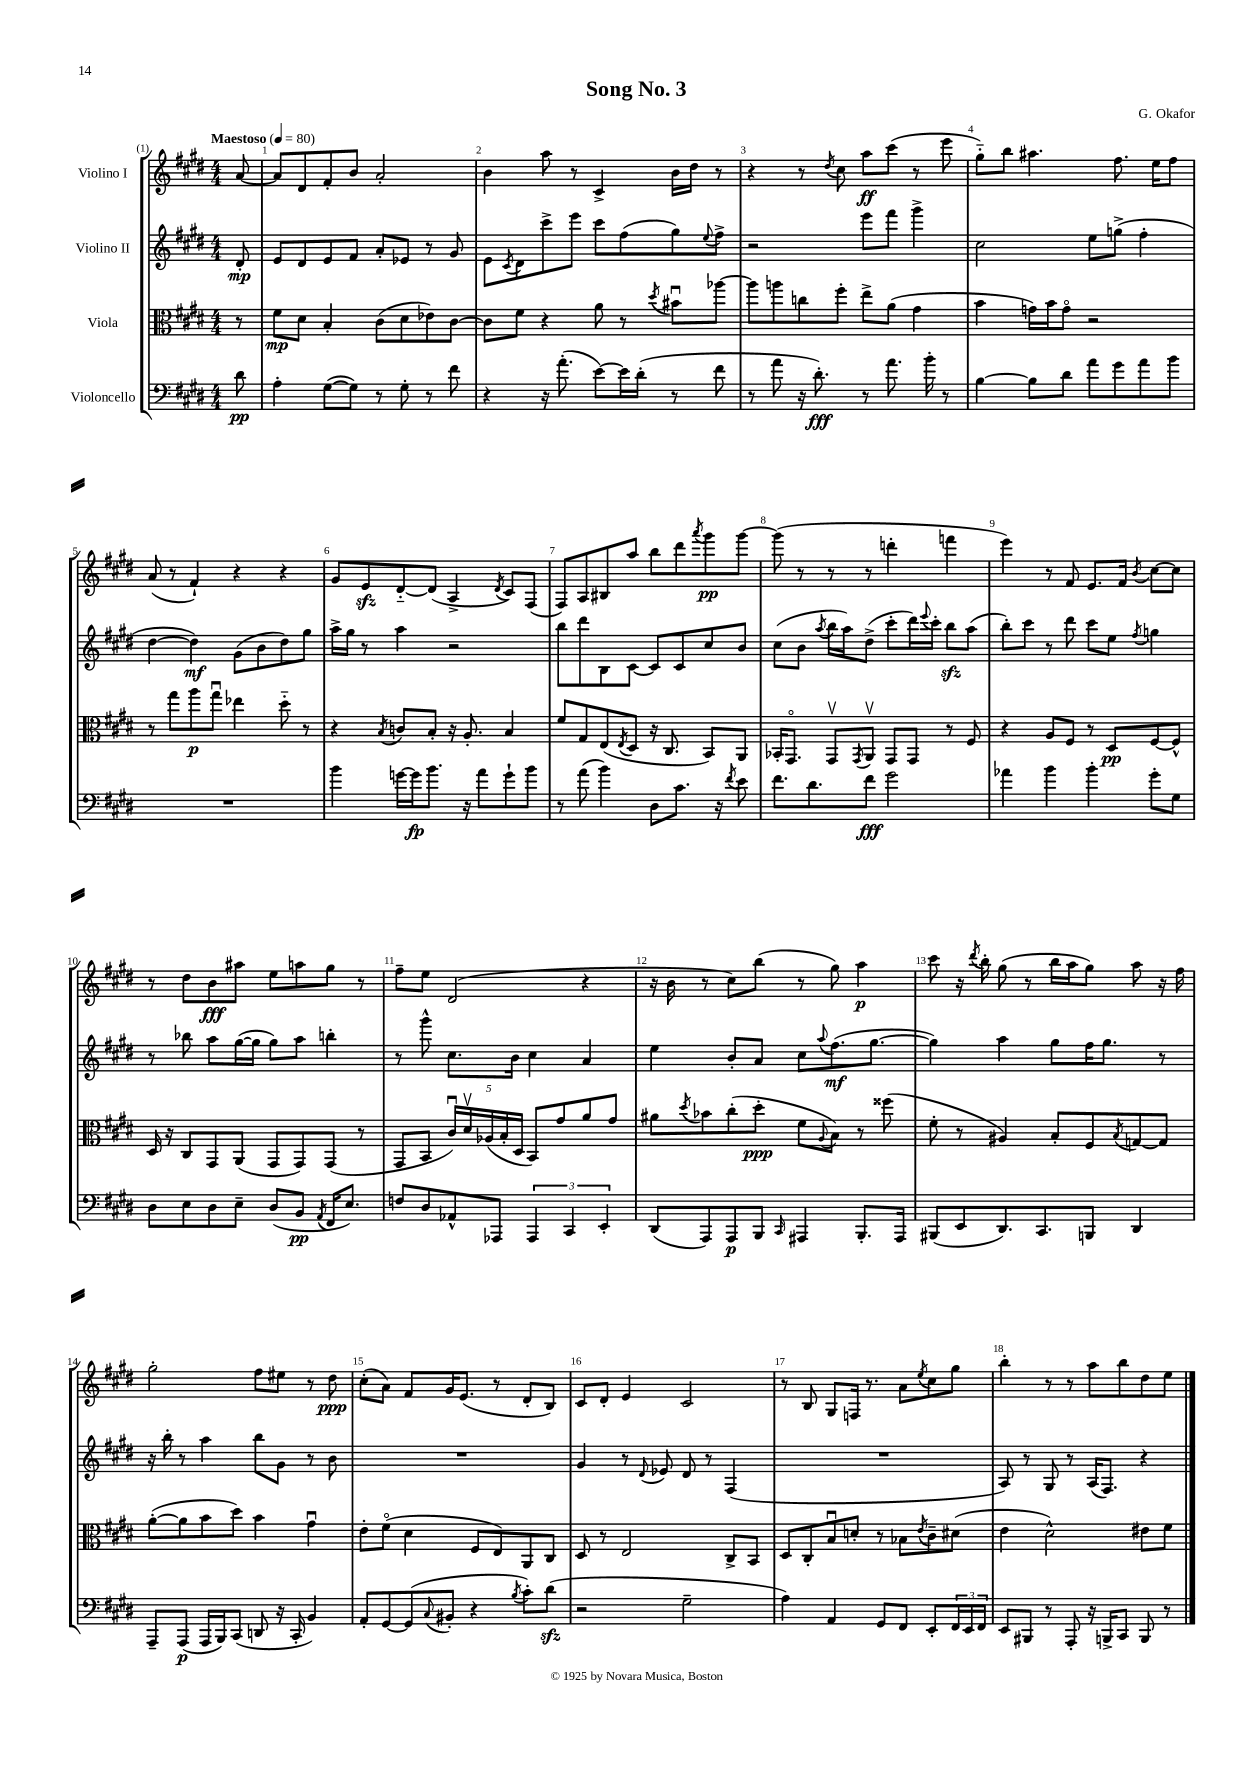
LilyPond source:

\header { title = "Song No. 3" composer = "G. Okafor" }
<<
\new StaffGroup <<
\new Staff = "s0" \with { instrumentName = "Violino I" } {
    \clef treble \key e \major \numericTimeSignature \time 4/4 \partial 8 \tempo "Maestoso" 4 = 80
    a'8~ |
    a'8 dis'8 fis'8-. b'8 a'2-. |
    b'4 a''8 r8 cis'4-> b'16 dis''16 r8 |
    r4 r8 \acciaccatura { dis''8 } cis''8 a''8\ff cis'''8( r8 e'''8 |
    gis''8-_) b''8 ais''4. fis''8. e''16 fis''8 |
    a'8( r8 fis'4-!) r4 r4 |
    gis'8 e'8\sfz dis'8~-_ dis'8( a4-> \acciaccatura { dis'8 } cis'8) fis8( |
    fis8) a8 bis8 a''8 b''8 dis'''8 \acciaccatura { a'''8 } gis'''8\pp gis'''8~ |
    gis'''8( r8 r8 r8 d'''4-. f'''4 |
    e'''4) r8 fis'8 e'8. fis'16 \acciaccatura { b'8 } cis''8~ cis''8 |
    r8 dis''8 b'8\fff ais''8 e''8 a''8 gis''8 r8 |
    fis''8-- e''8 dis'2( r4 |
    r16 b'16 r8 cis''8) b''8( r8 gis''8) a''4\p |
    cis'''8 r16 \acciaccatura { dis'''8 } b''16-. gis''8( r8 b''16 a''16 gis''8) a''8 r16 fis''16 |
    gis''2-. fis''8 eis''8 r8 dis''8\ppp |
    cis''8-.( a'8) fis'8 gis'16 e'8.( r8 dis'8-. b8) |
    cis'8 dis'8-. e'4 cis'2 |
    r8 b8 gis8 f16 r8. a'8 \acciaccatura { e''8 } cis''8 gis''8 |
    b''4-. r8 r8 a''8 b''8 dis''8 e''8 \bar "|." |
}
\new Staff = "s1" \with { instrumentName = "Violino II" } {
    \clef treble \key e \major \numericTimeSignature \time 4/4 \partial 8
    dis'8-.\mp |
    e'8 dis'8 e'8 fis'8 a'8-. ees'8 r8 gis'8 |
    e'8 \acciaccatura { cis'8 } dis'8 cis'''8-> e'''8 cis'''8 fis''8( gis''8) \appoggiatura { e''8 } fis''8-> |
    r2 e'''8 fis'''8 gis'''4-> |
    cis''2 e''8 g''8->( fis''4-. |
    dis''4~ dis''4\mf) gis'8( b'8 dis''8) gis''8 |
    a''16-> gis''16 r8 a''4 r2 |
    b''8 dis'''8 b8 cis'8~ cis'8 cis'8 cis''8 b'8 |
    cis''8( b'8 \acciaccatura { a''8 } b''16 a''16) dis''8->( cis'''8-. dis'''16) \appoggiatura { e'''8 } cis'''16-. b''8\sfz a''8( |
    b''8-.) cis'''8 r8 dis'''8 cis'''8 e''8 \acciaccatura { fis''8 } g''4 |
    r8 bes''8 a''8 gis''16~( gis''16 gis''8) a''8 b''4-. |
    r8 gis'''8-^ cis''8. b'16 cis''4 a'4 |
    e''4 b'8-. a'8 cis''8 \appoggiatura { a''8 } fis''8.\mf( gis''8.~ |
    gis''4) a''4 gis''8 fis''16 gis''8. r8 |
    r16 b''16-. r8 a''4 b''8 gis'8 r8 b'8 |
    R1 |
    gis'4 r8 \appoggiatura { dis'8 } ees'8 dis'8 r8 fis4( |
    R1 |
    a8) r8 gis8 r8 a16( fis8.) r4 \bar "|." |
}
\new Staff = "s2" \with { instrumentName = "Viola" } {
    \clef alto \key e \major \numericTimeSignature \time 4/4 \partial 8
    r8 |
    fis'8\mp dis'8 b4-. cis'8( dis'8 ees'8) cis'8~ |
    cis'8 fis'8 r4 a'8 r8 \acciaccatura { dis''8 } bis'8\downbow aes''8~ |
    aes''8 a''8 c''8 fis''8-. e''8-> a'8( gis'4 |
    b'4 g'16) b'16 g'8\flageolet r2 |
    r8 gis''8 a''8\p gis''8\downbow ees''4 dis''8-_ r8 |
    r4 \acciaccatura { b8 } c'8 b8-. r16 a8.-. b4 |
    fis'8 gis8 e8( \acciaccatura { e8 } dis8 r16 cis8. b,8) a,8 |
    bes,16-. gis,8.\flageolet gis,8\upbow \acciaccatura { gis,8 } a,8\upbow gis,8 gis,8 r8 fis8 |
    r4 a8 fis8 r8 dis8\pp fis8~ fis8-^ |
    dis16 r16 cis8 gis,8 a,8( gis,8 gis,8) gis,8( r8 |
    gis,8 b,8 \tuplet 5/4 { cis'16\downbow) dis'16\upbow aes16( b16-. dis16 } b,8) gis'8 a'8 gis'8 |
    ais'8 \acciaccatura { dis''8 } bes'8 cis''8-.( dis''8-.\ppp fis'8 \appoggiatura { a8 } b8) r8 fisis''8( |
    fis'8-. r8 ais4) b8-. fis8 \acciaccatura { b8 } g8~ g8 |
    a'8~-.( a'8 b'8 dis''8) b'4 gis'4\downbow |
    e'8-. fis'8\flageolet( dis'4 fis8 e8) a,8 cis8 |
    dis8 r8 e2 cis8-> b,8 |
    dis8 cis8-. b8\downbow d'8-. r8 bes8 \acciaccatura { e'8 } cis'8-- dis'8( |
    e'4 dis'2-^) eis'8 fis'8 \bar "|." |
}
\new Staff = "s3" \with { instrumentName = "Violoncello" } {
    \clef bass \key e \major \numericTimeSignature \time 4/4 \partial 8
    dis'8\pp |
    a4-. gis8~( gis8) r8 gis8-. r8 fis'8 |
    r4 r16 a'8.-.( e'8~) e'16 dis'16-.( r8 fis'8 |
    r8 a'8 r16 dis'8.-.\fff) r8 a'8. b'16-. r8 |
    b4~ b8 dis'8 a'8 gis'8 a'8 b'8 |
    R1 |
    b'4 g'16~ g'16\fp b'8. r16 a'8 g'8-! b'8 |
    r8 a'8( b'4) dis8 cis'8. r16 \acciaccatura { fis'8 } e'8 |
    fis'8. dis'8. fis'8\fff gis'2 |
    aes'4 b'4 b'4-. gis'8-. gis8 |
    dis8 e8 dis8 e8-- dis8( b,8\pp \acciaccatura { a,8 } fis,16 e8.) |
    f8 dis8 aes,8-^ aes,,8 \tuplet 3/2 { aes,,4 cis,4 e,4-. } |
    dis,8( a,,8) a,,8\p b,,8 \grace { cis,16 } ais,,4 b,,8.-. ais,,16 |
    bis,,8( e,8 dis,8.) cis,8. b,,8 dis,4 |
    a,,8-- a,,8\p( a,,16 b,,16) cis,8( d,8 r16 cis,16-. b,4) |
    a,8-. gis,8~ gis,8( \appoggiatura { cis8 } bis,8-. r4 \acciaccatura { b8 } cis'8-.) dis'8\sfz( |
    r2 gis2-- |
    a4) a,4 gis,8 fis,8 e,8-. \tuplet 3/2 { fis,16 e,16 fis,16 } |
    e,8 bis,,8 r8 a,,8-. r16 b,,16-> cis,8 b,,8 r8 \bar "|." |
}
>>
>>
\layout { \context { \Score \override BarNumber.break-visibility = ##(#f #t #t) barNumberVisibility = #all-bar-numbers-visible } }
